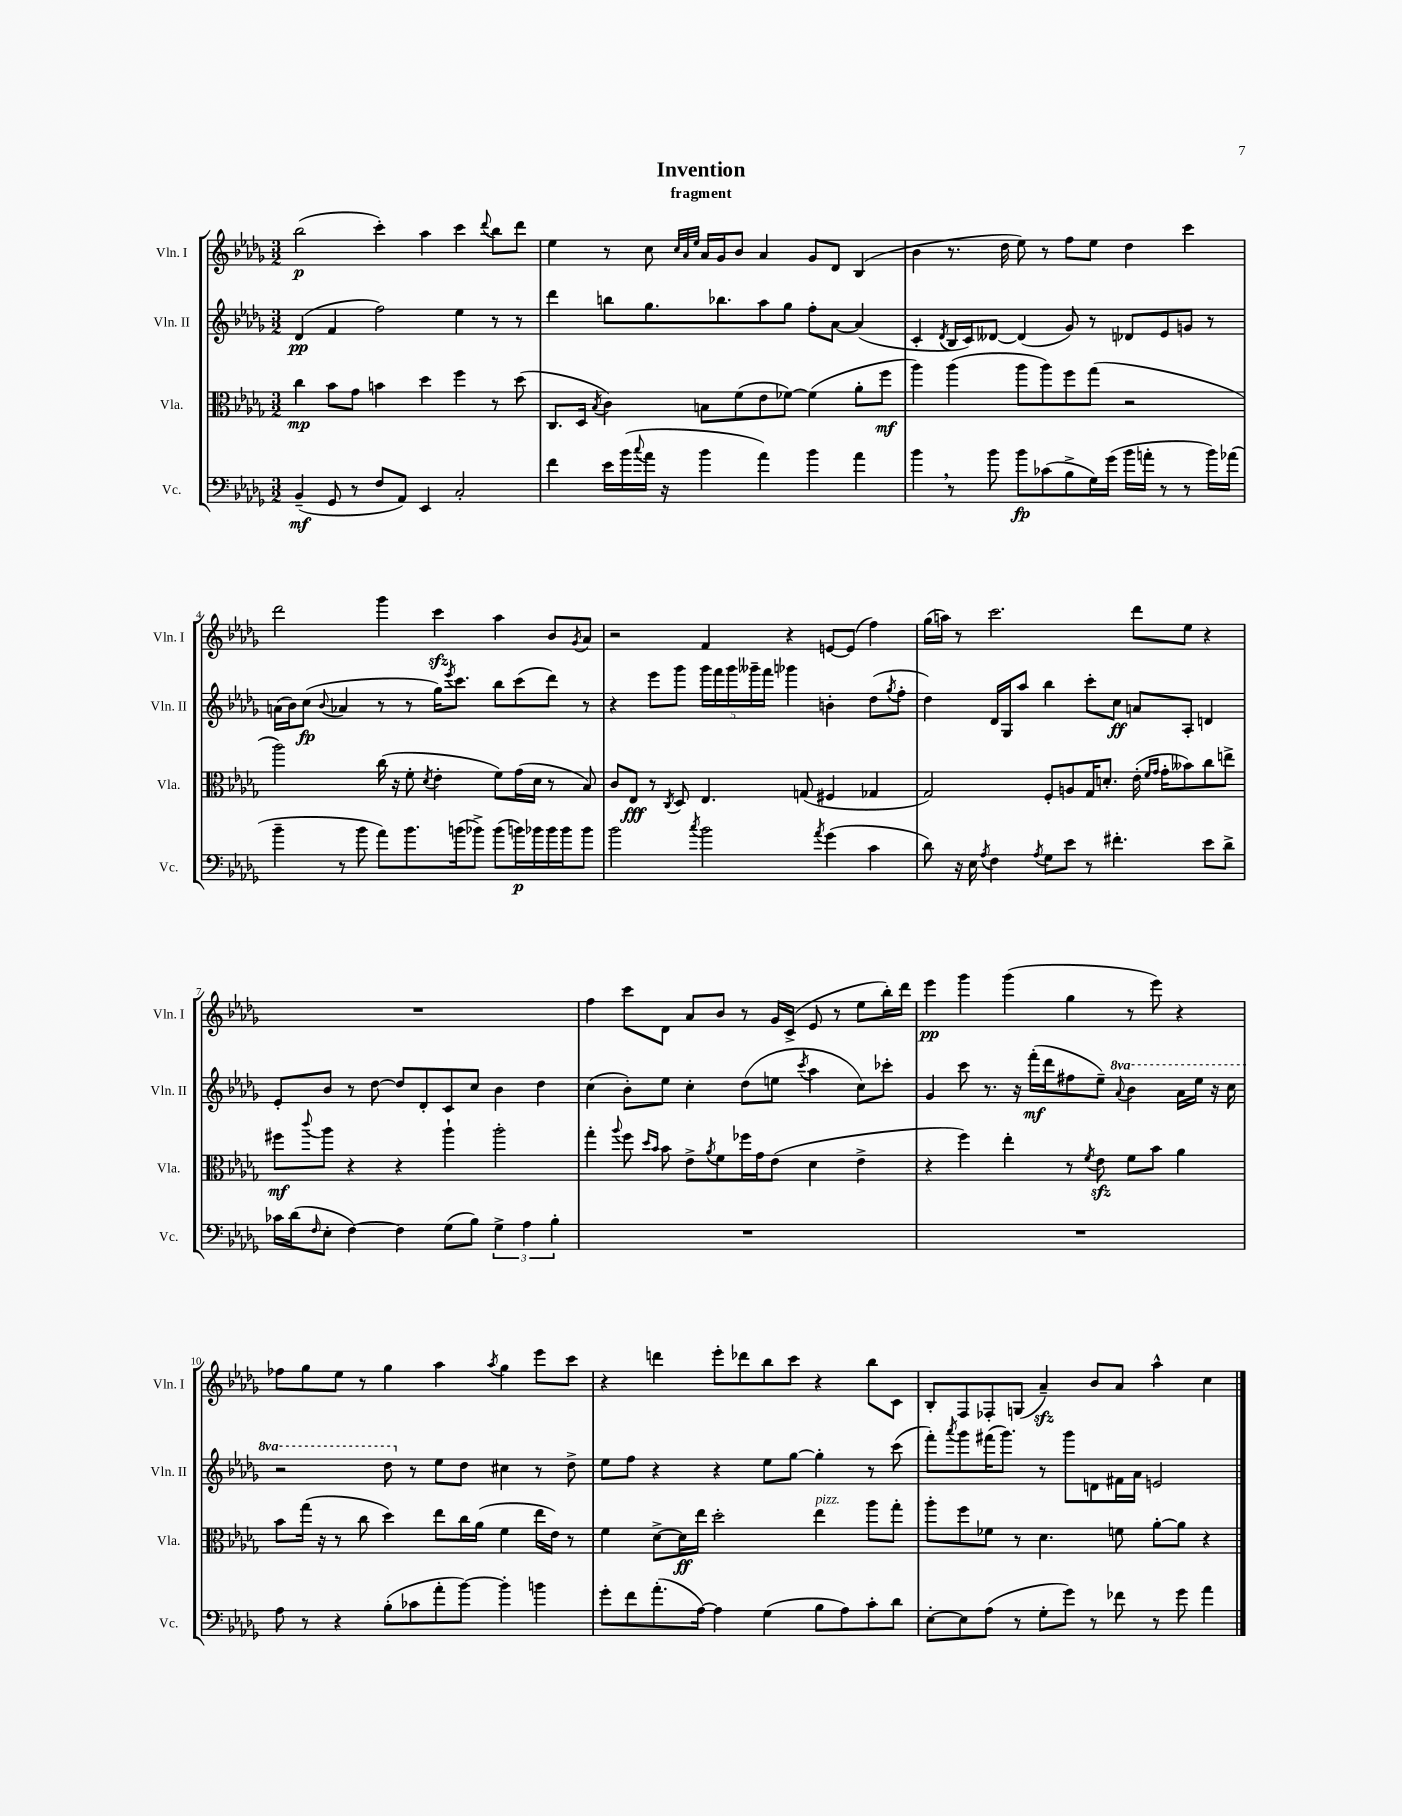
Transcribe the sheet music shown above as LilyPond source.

\header { title = "Invention" subtitle = "fragment" }
<<
\new StaffGroup <<
\new Staff = "s0" \with { instrumentName = "Vln. I" shortInstrumentName = "Vln. I" } {
    \clef treble \key des \major \numericTimeSignature \time 3/2
    bes''2\p( c'''4-.) aes''4 c'''4 \appoggiatura { des'''8 } bes''8 des'''8 |
    ees''4 r8 c''8 \grace { c''32 aes'32 ees''32 } aes'16 ges'16 bes'8 aes'4 ges'8 des'8 bes4( |
    bes'4 r8. des''16 ees''8) r8 f''8 ees''8 des''4 c'''4 |
    des'''2 ges'''4 c'''4\sfz aes''4 bes'8 \acciaccatura { ges'8 } aes'8 |
    r2 f'4 r4 e'8~ e'8( f''4) |
    ges''16( a''16) r8 c'''2. des'''8 ees''8 r4 |
    R1. |
    f''4 c'''8 des'8 aes'8 bes'8 r8 ges'16 c'16->( ees'8 r8 ees''8 bes''16-.) des'''16 |
    ees'''4\pp ges'''4 ges'''4( ges''4 r8 ees'''8) r4 |
    fes''8 ges''8 ees''8 r8 ges''4 aes''4 \acciaccatura { aes''8 } ges''4 ees'''8 c'''8 |
    r4 d'''4 ees'''8-. des'''8 bes''8 c'''8 r4 bes''8 c'8 |
    bes8-. f8 fes8-. g8( aes'4--\sfz) bes'8 aes'8 aes''4-^ c''4 \bar "|." |
}
\new Staff = "s1" \with { instrumentName = "Vln. II" shortInstrumentName = "Vln. II" } {
    \clef treble \key des \major \numericTimeSignature \time 3/2 \set Staff.ottavationMarkups = #ottavation-simple-ordinals
    des'4\pp( f'4 f''2) ees''4 r8 r8 |
    des'''4 b''8 ges''8. bes''8. aes''8 ges''8 f''8-. aes'8~ aes'4( |
    c'4-. \acciaccatura { des'8 } bes16 c'16) deses'8~ deses'4( ges'8) r8 des'8 ees'8 g'8 r8 |
    a'16( bes'16) c''8\fp( \appoggiatura { bes'8 } aes'4 r8 r8 ges''16) \acciaccatura { ees'''8 } c'''8. bes''8 c'''8( des'''8) r8 |
    r4 ees'''8 ges'''8 \tuplet 5/4 { ges'''16 f'''16 ges'''16 geses'''16-- f'''16 } ges'''4 b'4-. des''8( \acciaccatura { ges''8 } f''8-. |
    des''4) des'16 ges16 aes''8 bes''4 c'''8-. c''8\ff a'8 aes8-. d'4 |
    ees'8-. bes'8 r8 des''8~ des''8 des'8-. c'8 c''8 bes'4 des''4 |
    c''4( bes'8-.) ees''8 c''4-. des''8( e''8 \acciaccatura { c'''8 } aes''4 c''8) ces'''8-. |
    ges'4 c'''8 r8. r16 f'''16-.\mf( des'''16 fis''8 ees''8--) \ottava #1 \appoggiatura { aes''8 } bes''4 aes''16 ees'''16 r16 c'''16 |
    r2 des'''8 \ottava #0 r8 ees''8 des''8 cis''4 r8 des''8-> |
    ees''8 f''8 r4 r4 ees''8 ges''8~ ges''4-. r8 c'''8( |
    f'''8-.) \acciaccatura { aes'''8 } ges'''8 fis'''16( ges'''8.) r8 ges'''8 d'8 fis'16 aes'16 e'2 \bar "|." |
}
\new Staff = "s2" \with { instrumentName = "Vla." shortInstrumentName = "Vla." } {
    \clef alto \key des \major \numericTimeSignature \time 3/2
    c''4\mp bes'8 ges'8 b'4 des''4 f''4 r8 des''8( |
    c8. des16 \acciaccatura { bes8 } c'4) b8 f'8( ees'8 fes'8~) fes'4( aes'8-. f''8\mf |
    aes''4) aes''4( aes''8 aes''8) f''8 ges''8( r2 |
    aes''2) c''16( r16 f'8-. \acciaccatura { des'8 } ees'4-. f'8) ges'16( des'16 r8 bes8) |
    c'8 ees8\fff r8 \acciaccatura { c8 } des8 ees4. g8( fis4 ges4 |
    ges2) f8-. a8 ges16 d'8.-. ees'16-.( \grace { f'16 ges'16 } ges'16-. beses'8) c''8 e''8-> |
    fis''8\mf \appoggiatura { c'''8 } aes''8 r4 r4 aes''4-! aes''2-. |
    ges''4-. \appoggiatura { aes''8 } f''8 \grace { des''16 bes'16 } bes'8 ees'8-> \acciaccatura { aes'8 } f'8 fes''16 ges'16 ees'8( des'4 ees'4-> |
    r4 f''4) ees''4-. r8 \acciaccatura { f'8 } ees'8\sfz f'8 bes'8 aes'4 |
    bes'8 ges''16( r16 r8 c''8 des''4) ees''8 c''16 aes'16( f'4 ees''16 ees'16) r8 |
    f'4 des'8~-> des'16\ff ees''16 des''2-. ees''4^\markup { \italic "pizz." } aes''8 ges''8-. |
    aes''8-. f''8 fes'8 r8 des'4. f'8 aes'8~-. aes'8 r4 \bar "|." |
}
\new Staff = "s3" \with { instrumentName = "Vc." shortInstrumentName = "Vc." } {
    \clef bass \key des \major \numericTimeSignature \time 3/2
    bes,4--\mf( ges,8 r8 f8 aes,8) ees,4 c2-. |
    f'4 ees'16 bes'16( \appoggiatura { c''8 } aes'16 r16 bes'4 aes'4) bes'4 aes'4 |
    bes'4 \breathe r8 bes'8 bes'8\fp ces'8( bes8-> ges16) ges'16( bes'16 a'16-. r8 r8 bes'16) aes'16( |
    bes'4-- r8 bes'8 aes'8) bes'8. b'16( bes'8->) bes'8( b'16\p) bes'16 bes'16 bes'16 bes'8 |
    bes'2 \acciaccatura { c''8 } bes'2 \acciaccatura { aes'8 } ges'4( c'4 |
    des'8) r16 ees16 \acciaccatura { aes8 } f4 \acciaccatura { aes8 } ges8 ees'8 r8 fis'4.-. ees'8 des'8-> |
    ces'16 des'16( \grace { f16 } ees8-. f4~) f4 ges8( bes8) \tuplet 3/2 { ges4-> aes4 bes4-. } |
    R1. |
    R1. |
    aes8 r8 r4 bes8-.( ces'8 aes'8-. bes'8~) bes'4-. b'4 |
    ges'8-. f'8 aes'8.-.( aes16~) aes4 ges4( bes8 aes8) c'8-. des'8 |
    ees8~-. ees8 aes8( r8 ges8-. ges'8) r8 fes'8 r8 ges'8 aes'4 \bar "|." |
}
>>
>>
